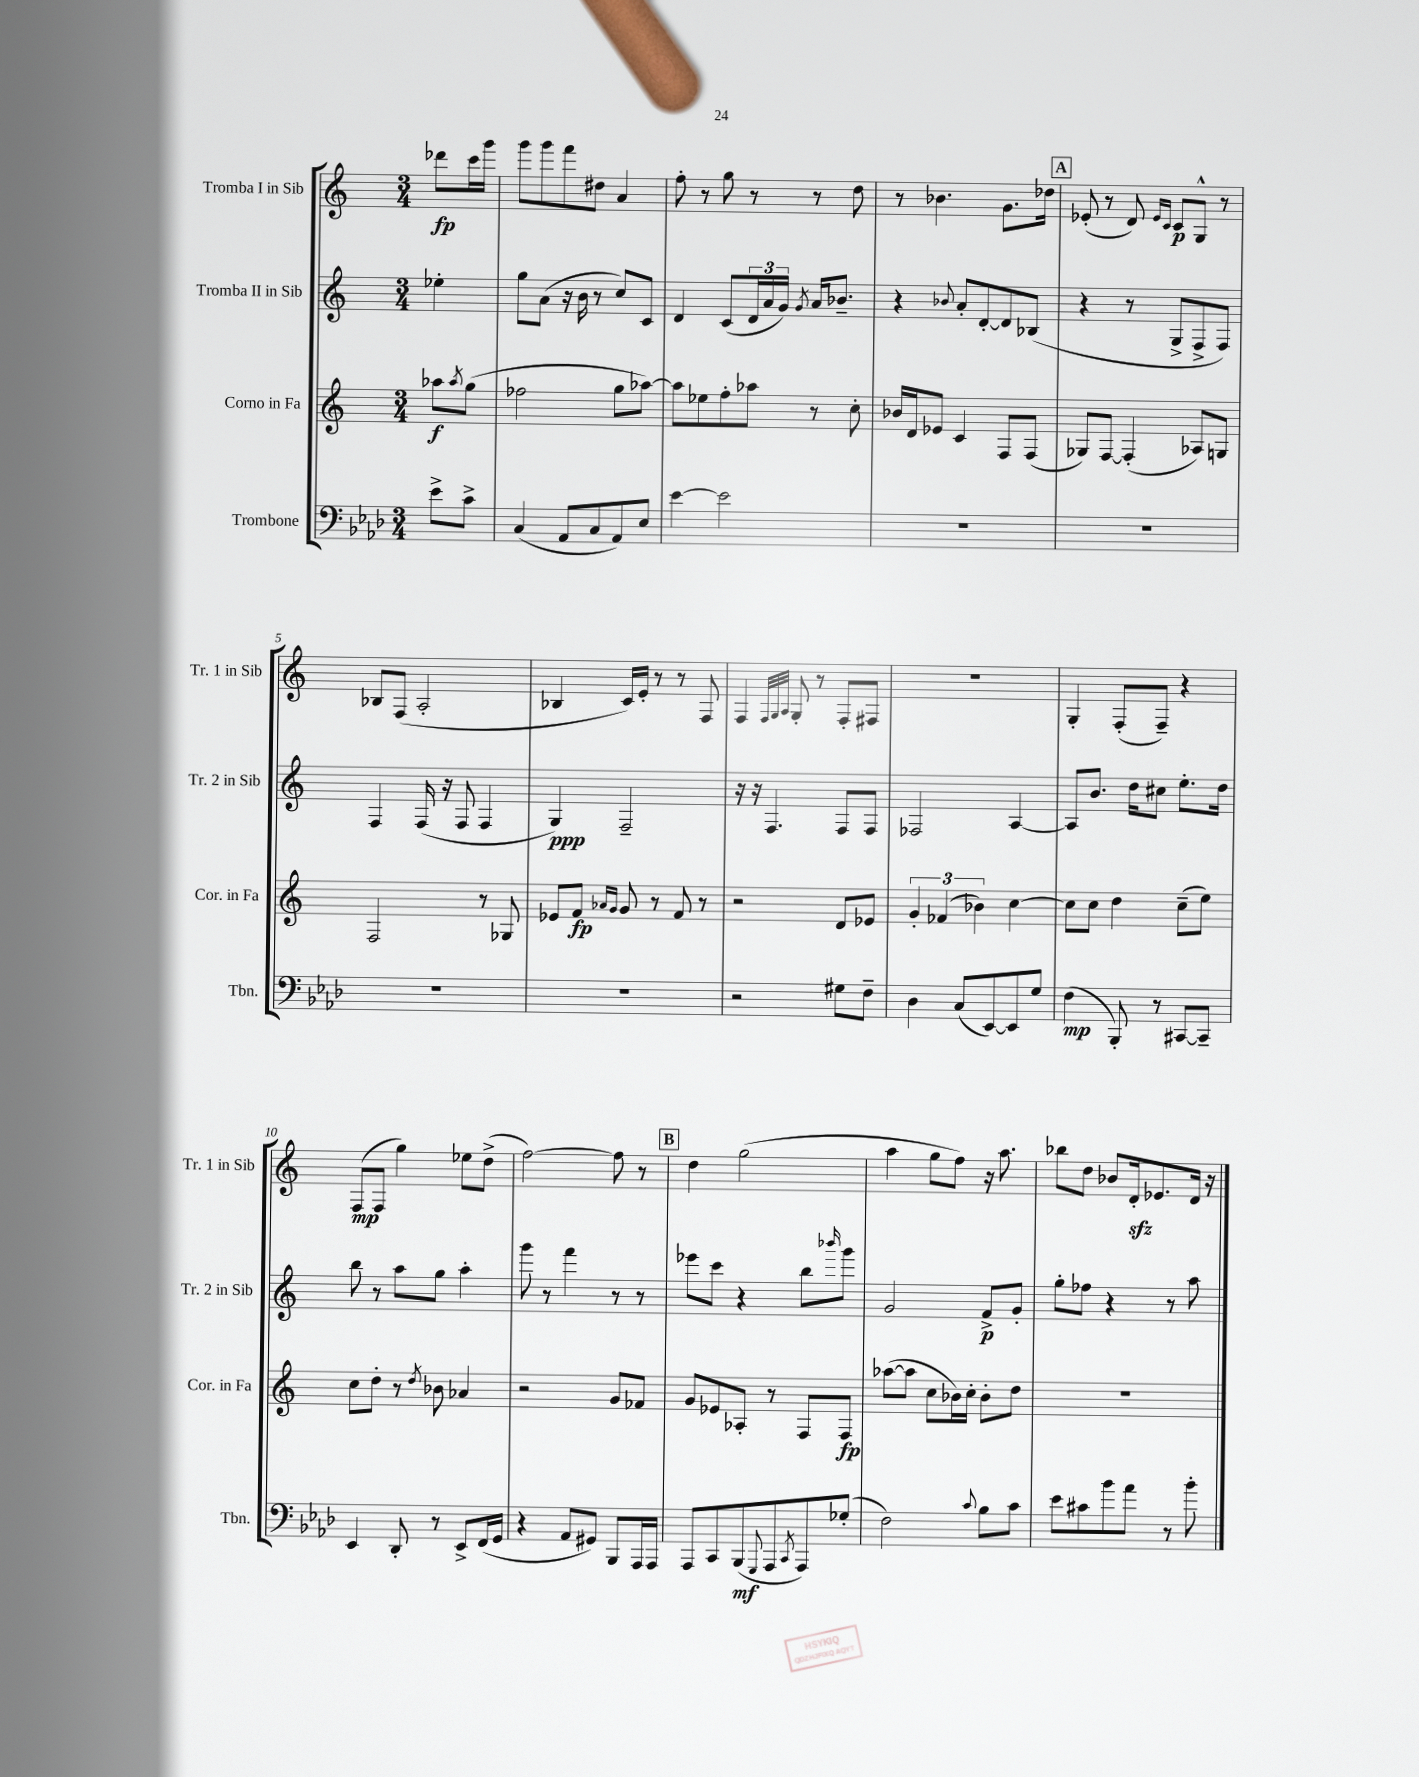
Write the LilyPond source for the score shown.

<<
\new StaffGroup <<
\new Staff = "s0" \with { instrumentName = "Tromba I in Sib" shortInstrumentName = "Tr. 1 in Sib" } {
    \clef treble \key c \major \numericTimeSignature \time 3/4 \partial 4
    des'''8\fp c'''16 g'''16 |
    g'''8 g'''8 f'''8 dis''8 a'4 |
    f''8-. r8 g''8 r8 r8 d''8 |
    r8 bes'4. g'8. des''16 |
    \mark \markup { \box "A" } ees'8-.( r8 d'8) \grace { ees'16 c'16 } c'8\p g8-^ r8 |
    bes8 f8( a2-. |
    bes4 c'16) e'16-. r8 r8 f8 |
    f4 \grace { f32 g32 a32 } g8-. r8 f8-. fis8 |
    R2. |
    g4-. f8-.( f8--) r4 |
    f8\mp( f8 g''4) ees''8 d''8->( |
    f''2~) f''8 r8 |
    \mark \markup { \box "B" } d''4 g''2( |
    a''4 g''8 f''8) r16 a''8. |
    bes''8 d''8 bes'8 d'16-.\sfz ees'8. d'16 r16 \bar "|." |
}
\new Staff = "s1" \with { instrumentName = "Tromba II in Sib" shortInstrumentName = "Tr. 2 in Sib" } {
    \clef treble \key c \major \numericTimeSignature \time 3/4 \partial 4
    ees''4-. |
    g''8 a'8( r16 b'16 r8 c''8) c'8 |
    d'4 c'8( \tuplet 3/2 { d'16 a'16 g'16) } \acciaccatura { g'8 } a'16 bes'8.-- |
    r4 \appoggiatura { bes'8 } a'8-. d'8~-. d'8 bes8( |
    \mark \markup { \box "A" } r4 r8 g8-> f8-> f8) |
    f4 f16( r16 f8 f4 |
    g4\ppp) f2-- |
    r16 r16 f4. f8 f8 |
    fes2 a4~ |
    a8 b'8. d''16 cis''8 e''8.-. d''16 |
    b''8 r8 a''8 g''8 a''4-. |
    g'''8 r8 f'''4 r8 r8 |
    \mark \markup { \box "B" } ees'''8 c'''8 r4 b''8 \grace { bes'''16 } g'''8 |
    g'2 f'8->\p g'8-. |
    g''8-. fes''8 r4 r8 a''8 \bar "|." |
}
\new Staff = "s2" \with { instrumentName = "Corno in Fa" shortInstrumentName = "Cor. in Fa" } {
    \clef treble \key c \major \numericTimeSignature \time 3/4 \partial 4
    aes''8\f \acciaccatura { aes''8 } g''8( |
    fes''2 g''8 aes''8~) |
    aes''8 ees''8 f''8-. aes''8 r8 c''8-. |
    bes'16 d'16 ees'8 c'4 f8 f8( |
    \mark \markup { \box "A" } ges8) f8~ f4-.( aes8) g8 |
    f2 r8 ges8 |
    ees'8 f'8\fp \grace { aes'16 g'16 } g'8 r8 f'8 r8 |
    r2 d'8 ees'8 |
    \tuplet 3/2 { g'4-. fes'4( bes'4) } c''4~ |
    c''8 c''8 d''4 c''8--( e''8) |
    c''8 d''8-. r8 \acciaccatura { d''8 } bes'8 aes'4 |
    r2 g'8 fes'8 |
    \mark \markup { \box "B" } g'8 ees'8 aes8-. r8 f8 f8\fp |
    aes''8~( aes''8 c''8 bes'16) c''16-. bes'8-. d''8 |
    R2. \bar "|." |
}
\new Staff = "s3" \with { instrumentName = "Trombone" shortInstrumentName = "Tbn." } {
    \clef bass \key aes \major \numericTimeSignature \time 3/4 \partial 4
    ees'8-> c'8-> |
    c4( aes,8 c8 aes,8) ees8 |
    ees'4~ ees'2 |
    R2. |
    \mark \markup { \box "A" } R2. |
    R2. |
    R2. |
    r2 gis8 f8-- |
    des4 c8( ees,8~) ees,8 g8 |
    f4\mp( bes,,8-.) r8 cis,8~ cis,8-- |
    ees,4 des,8-. r8 ees,8-> f,16( g,16 |
    r4 aes,8 gis,8) bes,,8 aes,,16 aes,,16 |
    \mark \markup { \box "B" } aes,,8 c,8 bes,,8\mf( \appoggiatura { g,,8 } aes,,8 \acciaccatura { c,8 } aes,,8) ges8-.( |
    f2) \appoggiatura { c'8 } bes8 c'8 |
    ees'8 cis'8 bes'8 aes'8 r8 bes'8-. \bar "|." |
}
>>
>>
